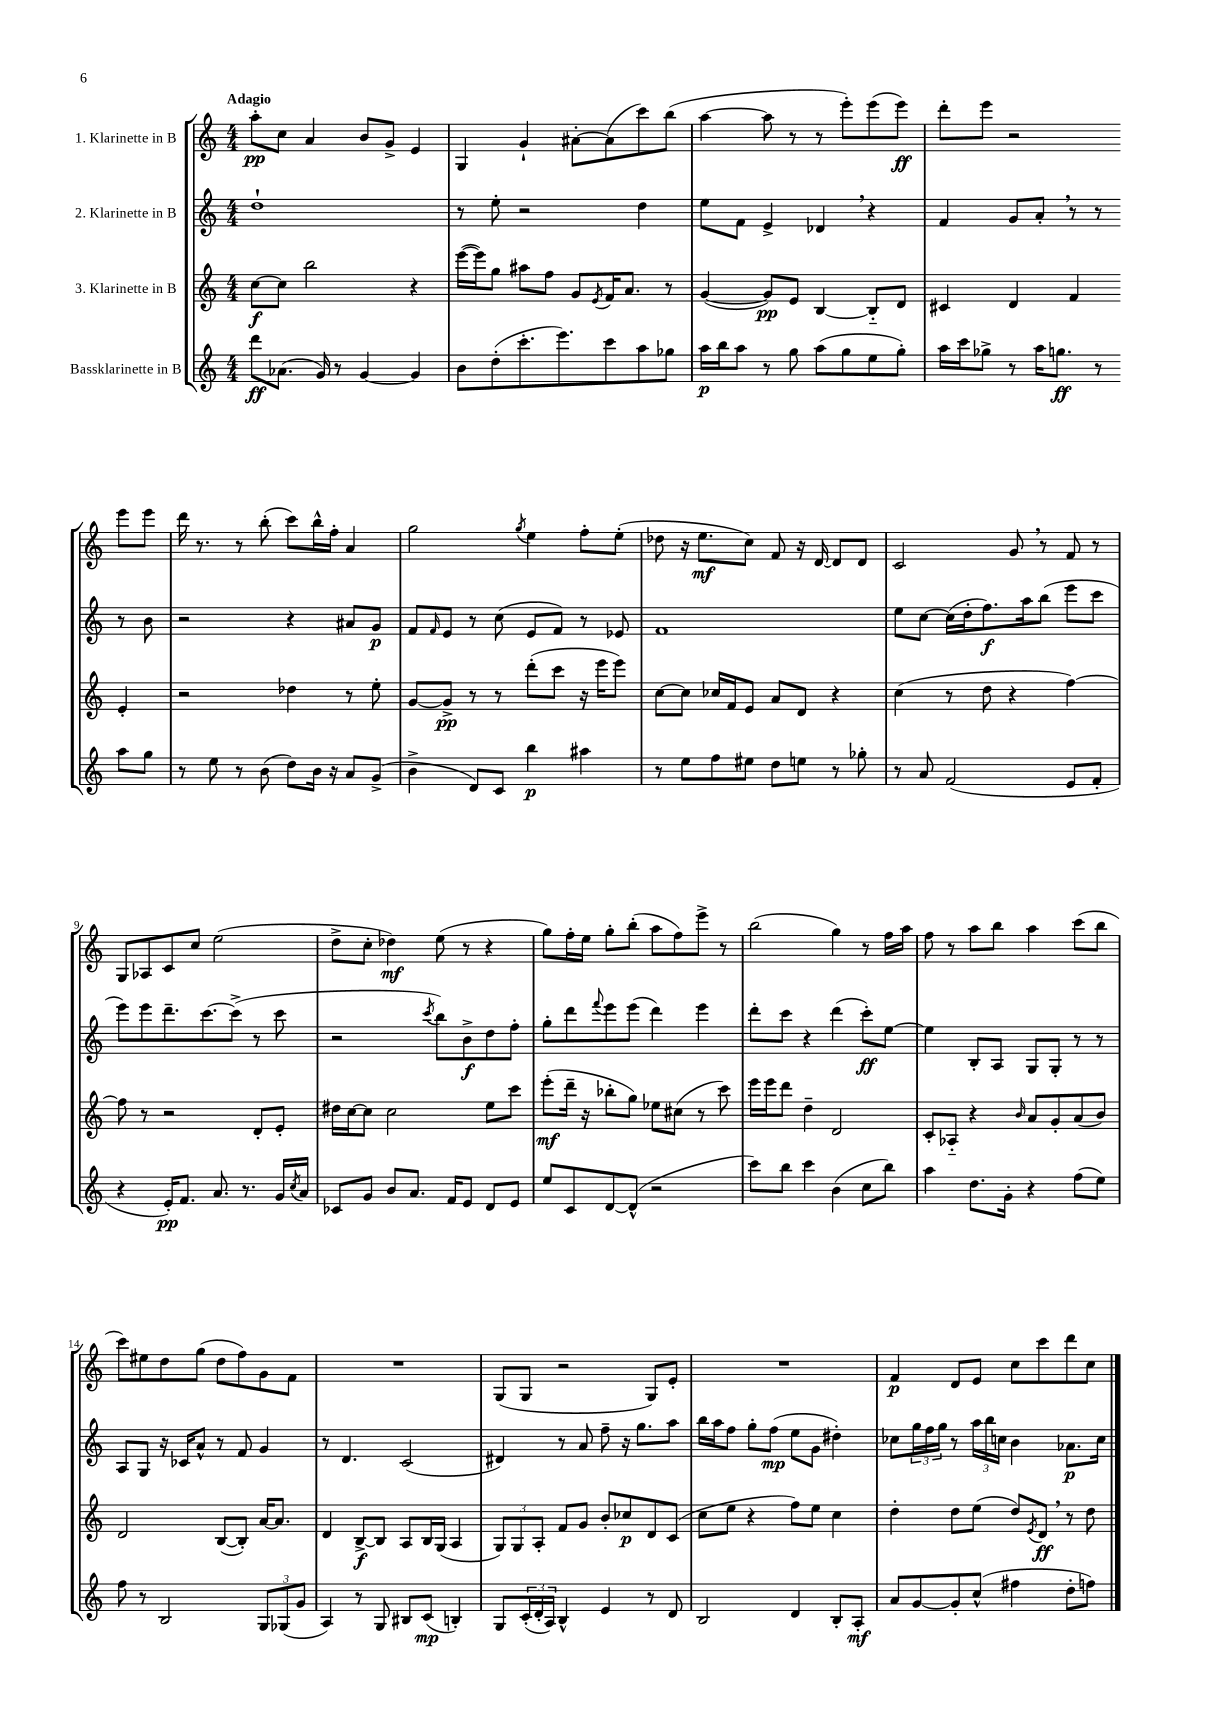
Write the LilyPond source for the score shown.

<<
\new StaffGroup <<
\new Staff = "s0" \with { instrumentName = "1. Klarinette in B" } {
    \clef treble \key c \major \numericTimeSignature \time 4/4 \tempo "Adagio"
    a''8-.\pp c''8 a'4 b'8 g'8-> e'4 |
    g4 g'4-! ais'8~-. ais'8( c'''8) b''8( |
    a''4~ a''8 r8 r8 e'''8-.) e'''8( e'''8\ff) |
    d'''8-. e'''8 r2 e'''8 e'''8 |
    d'''16 r8. r8 b''8-.( c'''8) b''16-^ f''16-. a'4 |
    g''2 \acciaccatura { g''8 } e''4 f''8-. e''8-.( |
    des''8 r16 e''8.\mf c''8) f'8 r16 d'16~ d'8 d'8 |
    c'2 g'8 \breathe r8 f'8 r8 |
    g8 aes8 c'8 c''8 e''2( |
    d''8-> c''8-. des''4\mf) e''8( r8 r4 |
    g''8) f''16-. e''16 g''8-. b''8-.( a''8 f''8) e'''8-> r8 |
    b''2( g''4) r8 f''16 a''16 |
    f''8 r8 a''8 b''8 a''4 c'''8( b''8 |
    c'''8) eis''8 d''8 g''8( d''8 f''8) g'8 f'8 |
    R1 |
    g8( g8 r2 g8) e'8-. |
    R1 |
    f'4\p d'8 e'8 c''8 c'''8 d'''8 c''8 \bar "|." |
}
\new Staff = "s1" \with { instrumentName = "2. Klarinette in B" } {
    \clef treble \key c \major \numericTimeSignature \time 4/4
    d''1-! |
    r8 e''8-. r2 d''4 |
    e''8 f'8 e'4-> des'4 \breathe r4 |
    f'4 g'8 a'8-. \breathe r8 r8 r8 b'8 |
    r2 r4 ais'8 g'8\p |
    f'8 \grace { f'16 } e'8 r8 c''8( e'8 f'8) r8 ees'8 |
    f'1 |
    e''8 c''8~ c''16( d''16-. f''8.\f) a''16 b''8( e'''8 c'''8 |
    e'''8) e'''8 d'''8.-- c'''8.~ c'''8->( r8 c'''8 |
    r2 \acciaccatura { c'''8 } b''8) b'8->\f d''8 f''8-. |
    g''8-. d'''8 \appoggiatura { f'''8 } e'''8 e'''8( d'''4) e'''4 |
    d'''8-. c'''8 r4 d'''4( c'''8-.\ff) e''8~ |
    e''4 b8-. a8 g8 g8-. r8 r8 |
    a8 g8 r16 ces'16 a'8-^ r8 f'8 g'4 |
    r8 d'4. c'2( |
    dis'4) r8 a'8 f''8-- r16 g''8. a''8 |
    b''16 a''16 f''8 g''8-. f''8\mp( e''8 g'8 dis''4-.) |
    ces''8 \tuplet 3/2 { g''16 f''16 g''16 } r8 \tuplet 3/2 { a''16 b''16 c''16 } b'4 aes'8.\p c''16 \bar "|." |
}
\new Staff = "s2" \with { instrumentName = "3. Klarinette in B" } {
    \clef treble \key c \major \numericTimeSignature \time 4/4
    c''8~\f c''8 b''2 r4 |
    e'''16~( e'''16) g''8 ais''8 f''8 g'8 \acciaccatura { e'8 } f'16 a'8. r8 |
    g'4~( g'8\pp) e'8 b4~ b8-_ d'8 |
    cis'4 d'4 f'4 e'4-. |
    r2 des''4 r8 e''8-. |
    g'8~ g'8->\pp r8 r8 d'''8-.( c'''8 r16 e'''16 e'''8) |
    c''8~ c''8 ces''16 f'16 e'8 a'8 d'8 r4 |
    c''4( r8 d''8 r4 f''4~) |
    f''8 r8 r2 d'8-. e'8-. |
    dis''16 c''16~ c''8 c''2 e''8 c'''8 |
    e'''8-.\mf( d'''16-- r16 bes''8-. g''8) ees''8 cis''8( r8 c'''8) |
    e'''16 e'''16 d'''8 d''4-- d'2 |
    c'8-. aes8-_ r4 \grace { b'16 } a'8 g'8-. a'8( b'8) |
    d'2 b8~( b8-.) a'16~ a'8. |
    d'4 b8~->\f b8 a8 b16 g16( a4 |
    \tuplet 3/2 { g8) g8 a8-. } f'8 g'8 b'8-. ces''8\p d'8 c'8( |
    c''8 e''8 r4 f''8) e''8 c''4 |
    d''4-. d''8 e''8( d''8) \acciaccatura { e'8 } d'8\ff \breathe r8 d''8 \bar "|." |
}
\new Staff = "s3" \with { instrumentName = "Bassklarinette in B" } {
    \clef treble \key c \major \numericTimeSignature \time 4/4
    d'''8\ff aes'8.( g'16) r8 g'4~ g'4 |
    b'8 d''8-.( c'''8.-. e'''8.) c'''8 a''8 ges''8 |
    a''16\p b''16 a''8 r8 g''8 a''8( g''8 e''8 g''8-.) |
    a''16 c'''16 ges''8-> r8 a''16 g''8.\ff r8 a''8 g''8 |
    r8 e''8 r8 b'8( d''8) b'16 r16 a'8 g'8->( |
    b'4-> d'8) c'8 b''4\p ais''4 |
    r8 e''8 f''8 eis''8 d''8 e''8 r8 ges''8-. |
    r8 a'8 f'2( e'8 f'8-. |
    r4 e'16-.\pp) f'8. a'8. r8. g'16 \acciaccatura { c''8 } a'16 |
    ces'8 g'8 b'8 a'8. f'16 e'8 d'8 e'8 |
    e''8 c'8 d'8~ d'8-^( r2 |
    c'''8) b''8 c'''4 b'4( c''8 b''8) |
    a''4 d''8. g'16-. r4 f''8( e''8) |
    f''8 r8 b2 \tuplet 3/2 { g8 ges8( g'8 } |
    a4) r8 g8 bis8 c'8\mp( b4-.) |
    g8 \tuplet 3/2 { c'16-.( d'16-. a16) } b4-^ e'4 r8 d'8 |
    b2 d'4 b8-. a8-.\mf |
    a'8 g'8~ g'8-. c''8-^( fis''4 d''8-. f''8) \bar "|." |
}
>>
>>
